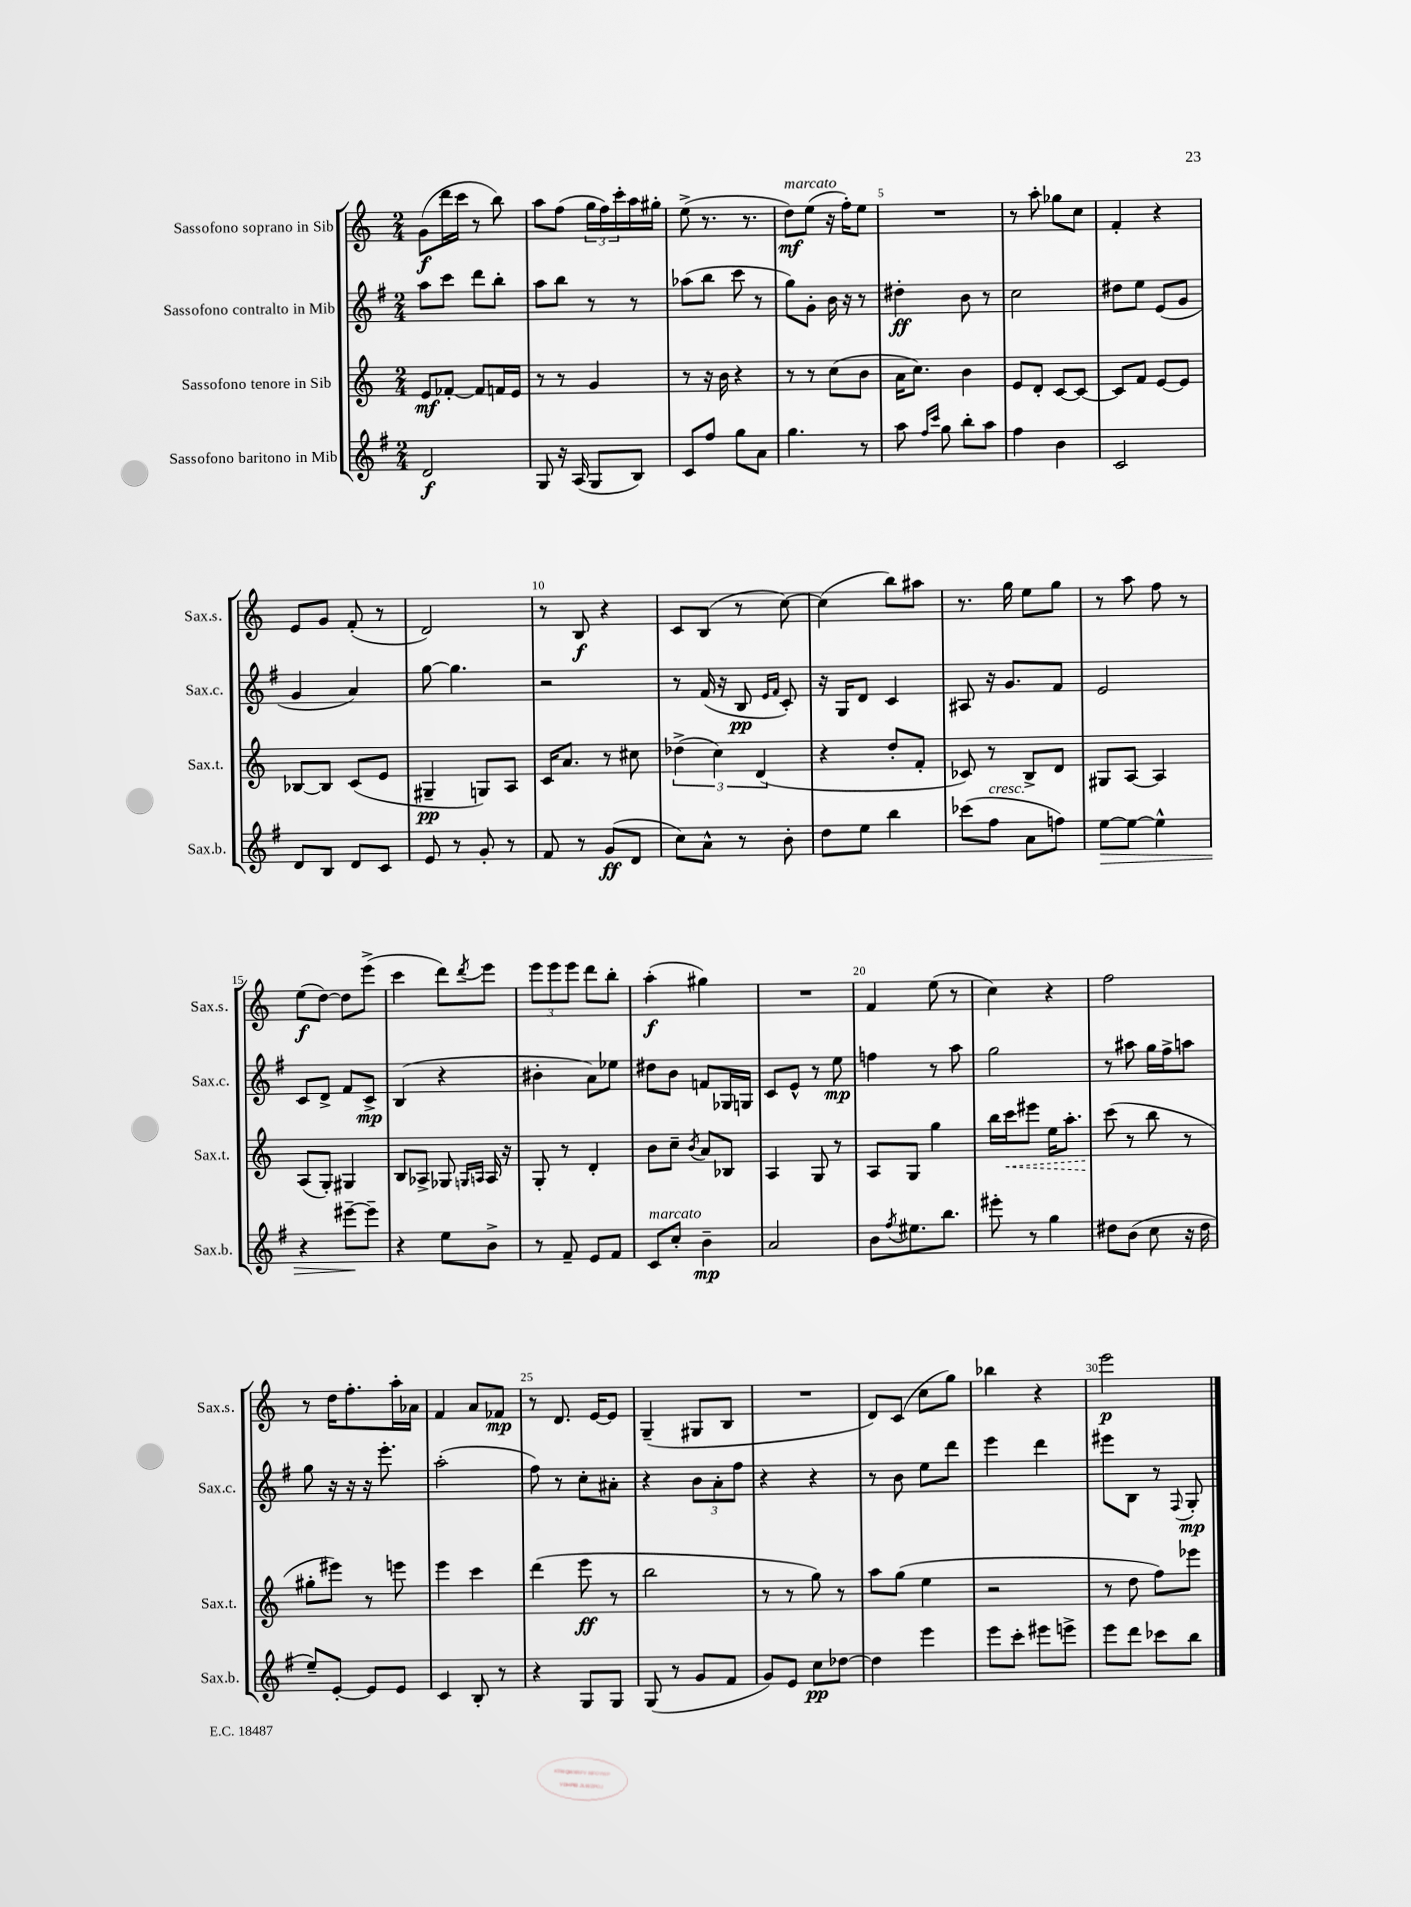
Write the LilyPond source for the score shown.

<<
\new StaffGroup <<
\new Staff = "s0" \with { instrumentName = "Sassofono soprano in Sib" shortInstrumentName = "Sax.s." } {
    \clef treble \key c \major \numericTimeSignature \time 2/4
    g'8\f( d'''16 c'''16 r8 b''8) |
    a''8 f''8( \tuplet 3/2 { g''16 f''16) c'''16-. } a''16 gis''16-. |
    e''8->( r8. r8. |
    d''8\mf^\markup { \italic "marcato" }) e''8( r16 f''16-.) e''8 |
    R2 |
    r8 a''8-. ges''8 c''8 |
    f'4-. r4 |
    e'8 g'8 f'8-.( r8 |
    d'2) |
    r8 b8\f r4 |
    c'8 b8( r8 c''8~) |
    c''4( b''8) ais''8 |
    r8. g''16 e''8 g''8 |
    r8 a''8 f''8 r8 |
    e''8\f( d''8~) d''8 e'''8->( |
    c'''4 d'''8) \acciaccatura { d'''8 } e'''8 |
    \tuplet 3/2 { e'''8 e'''8 e'''8 } d'''8 b''8-. |
    a''4-.\f( gis''4) |
    R2 |
    f'4 e''8( r8 |
    c''4) r4 |
    f''2 |
    r8 d''16 f''8.-. a''16-. aes'16 |
    f'4 a'8 fes'8\mp |
    r8 d'8. e'16~ e'8 |
    g4--( gis8 b8 |
    R2 |
    d'8) c'8( c''8 g''8) |
    bes''4 r4 |
    e'''2\p \bar "|." |
}
\new Staff = "s1" \with { instrumentName = "Sassofono contralto in Mib" shortInstrumentName = "Sax.c." } {
    \clef treble \key g \major \numericTimeSignature \time 2/4
    a''8 c'''8 d'''8 b''8-. |
    a''8 b''8 r8 r8 |
    aes''8( b''8 c'''8 r8 |
    g''8) g'8-. b'16 r16 r8 |
    dis''4-.\ff b'8 r8 |
    c''2 |
    dis''8 e''8 e'8( g'8 |
    g'4 a'4) |
    g''8~ g''4. |
    r2 |
    r8 fis'16( r16 b8\pp \grace { e'16 fis'16 } c'8-.) |
    r16 g16 d'8 c'4 |
    ais8 r16 g'8. fis'8 |
    e'2 |
    c'8 d'8-> fis'8 c'8->\mp |
    b4( r4 |
    bis'4-. a'8) ees''8 |
    dis''8 b'8 f'8 ges16 g16 |
    c'8 e'8-^ r8 e''8\mp |
    f''4 r8 a''8 |
    g''2 |
    r8 ais''8 g''16 fis''16-> a''8 |
    g''8 r16 r16 r16 e'''8.-. |
    a''2-.( |
    fis''8) r8 c''8-. ais'8-. |
    r4 \tuplet 3/2 { b'8 a'8-. fis''8 } |
    r4 r4 |
    r8 b'8 e''8 d'''8 |
    e'''4 d'''4 |
    eis'''8 b8 r8 \appoggiatura { fis8 } g8-.\mp \bar "|." |
}
\new Staff = "s2" \with { instrumentName = "Sassofono tenore in Sib" shortInstrumentName = "Sax.t." } {
    \clef treble \key c \major \numericTimeSignature \time 2/4
    e'8\mf fes'8~-. fes'8 f'16 e'16 |
    r8 r8 g'4 |
    r8 r16 b'16 r4 |
    r8 r8 c''8( b'8 |
    a'16 c''8.) b'4 |
    e'8 d'8-. c'8~ c'8~ |
    c'8 f'8 e'8~ e'8 |
    bes8~ bes8 c'8( e'8 |
    gis4--\pp g8) a8 |
    c'16 a'8. r8 cis''8 |
    \tuplet 3/2 { des''4->( c''4) d'4( } |
    r4 d''8-. f'8-. |
    ces'8) r8 b8-> d'8 |
    gis8 a8~ a4 |
    a8( g8-.) gis4 |
    b8 aes8-> ges8 \grace { g16 a16 } a16 r16 |
    g8-. r8 d'4-. |
    b'8 c''8-- \acciaccatura { b'8 } a'8 bes8 |
    a4 g8 r8 |
    a8 g8 g''4 |
    b''16 \once \override Hairpin.style = #'dashed-line c'''16\< eis'''8 e''16 a''8.-. |
    c'''8\!( r8 b''8 r8 |
    gis''8-. eis'''8) r8 e'''8 |
    e'''4 c'''4 |
    d'''4( e'''8\ff r8 |
    b''2 |
    r8 r8 g''8) r8 |
    a''8 g''8( e''4 |
    r2 |
    r8 d''8 f''8) ees'''8 \bar "|." |
}
\new Staff = "s3" \with { instrumentName = "Sassofono baritono in Mib" shortInstrumentName = "Sax.b." } {
    \clef treble \key g \major \numericTimeSignature \time 2/4
    d'2\f |
    g8 r16 a16( g8 b8) |
    c'8 fis''8 g''8 a'8 |
    g''4. r8 |
    a''8 \grace { fis''16 c'''16 } g''8 b''8-. a''8 |
    fis''4 b'4 |
    c'2 |
    d'8 b8 d'8 c'8 |
    e'8 r8 g'8-. r8 |
    fis'8 r8 g'8\ff( d'8 |
    c''8) a'8-^ r8 b'8-. |
    d''8 e''8 b''4 |
    ces'''8( fis''8^\markup { \italic "cresc." } a'8 f''8) |
    e''8~\> e''8~ e''4-^ |
    r4 eis'''8~--\! eis'''8-- |
    r4 e''8 b'8-> |
    r8 fis'8-- e'8 fis'8 |
    c'8^\markup { \italic "marcato" } c''8-. b'4--\mp |
    a'2 |
    b'8 \acciaccatura { fis''8 } eis''8. b''8. |
    eis'''8-. r8 g''4 |
    dis''8 b'8( c''8 r16 dis''16 |
    e''8--) e'8~-. e'8 e'8 |
    c'4 b8-. r8 |
    r4 g8 g8 |
    g8( r8 g'8 fis'8 |
    g'8) e'8 c''8\pp des''8~ |
    des''4 e'''4 |
    e'''8 c'''8-. eis'''8 e'''8-> |
    e'''8 d'''8 ces'''8 b''8 \bar "|." |
}
>>
>>
\layout { \context { \Score \override BarNumber.break-visibility = ##(#f #t #t) barNumberVisibility = #(every-nth-bar-number-visible 5) } }
